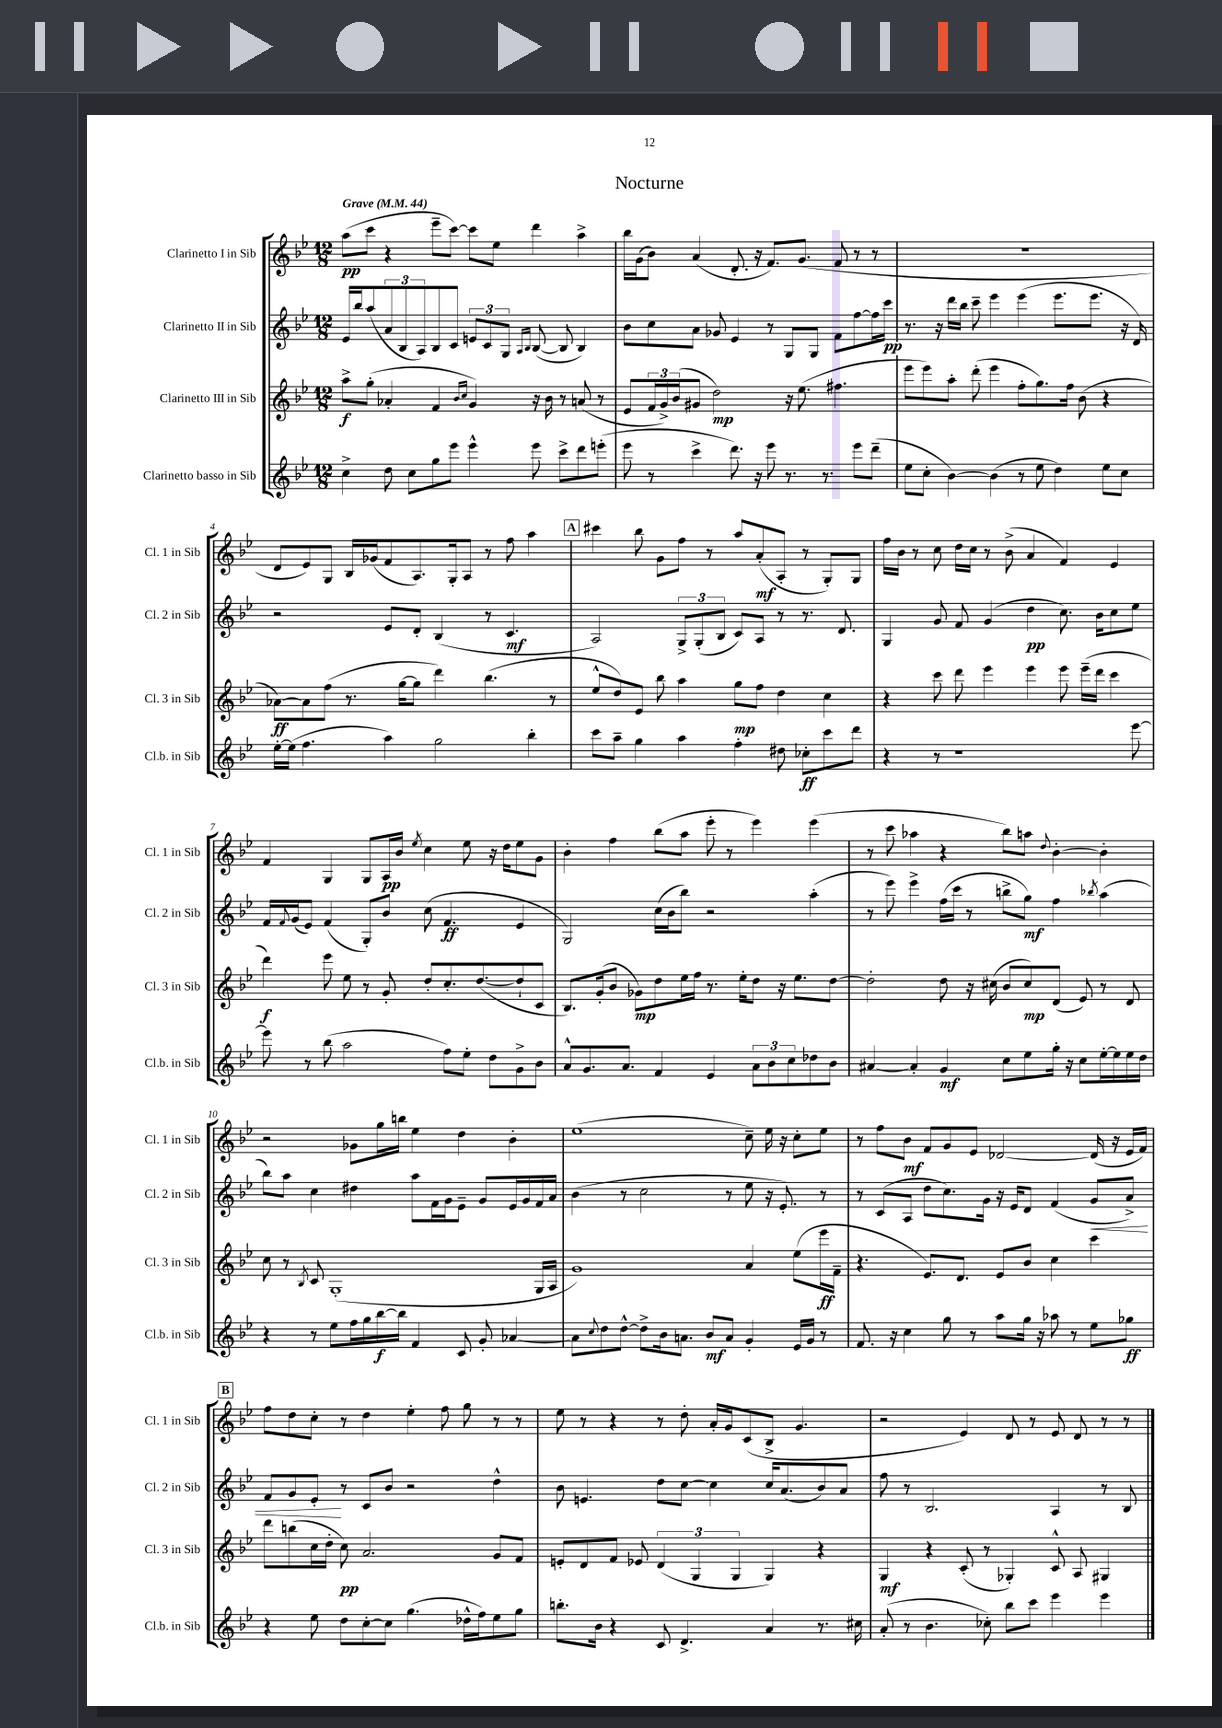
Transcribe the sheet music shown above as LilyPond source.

\header { title = "Nocturne" }
<<
\new StaffGroup <<
\new Staff = "s0" \with { instrumentName = "Clarinetto I in Sib" shortInstrumentName = "Cl. 1 in Sib" } {
    \clef treble \key bes \major \numericTimeSignature \time 12/8 \tempo "Grave" 4 = 44
    a''8\pp( c'''8 r4 ees'''8-- c'''8~) c'''8 ees''8 d'''4 a''4-> |
    bes''16 g'16( bes'8) a'4( d'8.-. r16 f'8.) g'8.( f'8 r8 r8 |
    R1. |
    d'8 ees'8) g8 bes16 ges'16( f'8 a8.) g16-. a8 r8 f''8 a''4 |
    \mark \markup { \box "A" } cis'''4 bes''8 g'8 f''8 r8 a''8 a'8-.\mf( a8-. r8 g8-.) g8 |
    f''16 bes'16 r8 c''8 d''16 c''16 r8 bes'8->( a'4 f'4) ees'4 |
    f'4 g4 g8 a16\pp bes'16 \acciaccatura { ees''8 } c''4 ees''8 r16 d''16 ees''8 g'8 |
    bes'4-. f''4 bes''8( a''8 ees'''8-. r8 ees'''4) ees'''4( |
    r8 c'''8 aes''4 r4 bes''8) a''8 \appoggiatura { d''8 } bes'4~-. bes'4-. |
    r2 ges'8 g''16 b''16 ees''4 d''4 bes'4-. |
    ees''1( c''8--) ees''16 r16 c''8-. ees''8 |
    r8 f''8 bes'8\mf f'8 g'8 ees'8 des'2~ des'16( r16 ees'16 f'16) |
    \mark \markup { \box "B" } f''8 d''8 c''8-. r8 d''4 ees''4-. f''8 g''8 r8 r8 |
    ees''8 r8 r4 r8 d''8-. a'16-. g'16 c'8( bes8-> g'4. |
    r2 ees'4) d'8 r8 ees'8 d'8 r8 r8 \bar "|." |
}
\new Staff = "s1" \with { instrumentName = "Clarinetto II in Sib" shortInstrumentName = "Cl. 2 in Sib" } {
    \clef treble \key bes \major \numericTimeSignature \time 12/8
    ees'16 bes''16 a''8( \tuplet 3/2 { a'8 bes8 a8) } bes8 c'8 \tuplet 3/2 { e'8 c'8 g8 } \grace { a16 bes16 } bes8~( bes8 bes4) |
    bes'8 c''8 a'8 ges'8 ees'4 r8 g8 g8 f'8 f''8~ f''16 c'''16\pp |
    r8. r16 d'''16 bes''16 c'''8-- ees'''4 ees'''4( ees'''8. ees'''8. r16 d'16) |
    r2 ees'8 d'8-. bes4( r8 c'4.\mf |
    \mark \markup { \box "A" } a2) \tuplet 3/2 { g8-> g8-.( bes8 } c'8) a8 r8 r8. d'8. |
    g4 g'8 f'8 g'4( d''4\pp c''8.) bes'16 c''8 ees''8 |
    f'16 \appoggiatura { f'8 } g'16( ees'8) f'4( g8-.) bes'8 c''8( f'4.\ff ees'4 |
    g2) c''16( bes'16 bes''8) r2 a''4-.( |
    r8 ees'''8) ees'''4-> f''16( c'''16 r8 b''8-> g''8\mf) f''4 \acciaccatura { bes''8 } a''4( |
    bes''8) a''8 c''4 dis''4 a''8 f'16 g'16 ees'8-- g'8 ees'16 g'16 f'16 a'16 |
    bes'4( r8 c''2 r8 ees''8 r16 ees'8.-.) r8 |
    r8 c'8( a8 d''8 c''8.) g'16 r16 ees'16 d'8 f'4( g'8\< a'8->) |
    \mark \markup { \box "B" } f'8 g'8 ees'8-.\! r8 c'8 bes'8 r2 d''4-^ |
    bes'8 e'4. d''8 c''8~ c''4 c''16 a'8.( bes'8) a'8 |
    f''8 r8 bes2. a4 r8 bes8 \bar "|." |
}
\new Staff = "s2" \with { instrumentName = "Clarinetto III in Sib" shortInstrumentName = "Cl. 3 in Sib" } {
    \clef treble \key bes \major \numericTimeSignature \time 12/8
    a''8->\f g''8-.( aes'4-. f'4 \grace { bes'16 c''16 } g'4) r16 bes'16 r8 a'8( r8 |
    ees'8 \tuplet 3/2 { f'16 g'16->) bes'16( } gis'8 d''2\mp) r16 ees''8.( fis''4. |
    ees'''8 ees'''8) a''8-. d'''8-.( ees'''4 f''8-. g''8.) f''16 bes'8( r4 |
    aes'8~\ff) aes'8 f''8( r8. g''16~ g''8 d'''4) bes''4.( r8 |
    \mark \markup { \box "A" } ees''8-^ d''8) ees'8 bes''8 a''4 g''8\mp f''8 d''4 c''4 |
    r4 c'''8 d'''8 ees'''4 ees'''4 ees'''8 ees'''16--( d'''16 c'''4 |
    d'''4\f) ees'''8 ees''8 r8 g'8-. d''8-. c''8.-. d''8.~( d''8-! c'8 |
    bes8.) g'16-.( bes'8 ges'8\mp) d''8 ees''16 f''16 r8. ees''16-. d''8 r16 ees''8. d''8~ |
    d''2-. d''8 r16 cis''16( bes'8 cis''8\mp) d'8( ees'8) r8 d'8 |
    c''8 r8 \acciaccatura { bes8 } c'8 g1-.( g16 a16 |
    g'1) a'4 ees''8( ees'''16\ff f'16-- |
    r4. ees'8.) d'8. ees'8 bes'8 c''4 c'''4 |
    \mark \markup { \box "B" } d'''8 b''8( c''16 d''16-. c''8\pp) a'2. g'8 f'8 |
    e'8-. d'8 f'8 ees'8 \tuplet 3/2 { d'4( g4 g4 } g4) r4 |
    g4\mf r4 c'8-.( r8 ges4-.) c'8-^ a8 gis4 \bar "|." |
}
\new Staff = "s3" \with { instrumentName = "Clarinetto basso in Sib" shortInstrumentName = "Cl.b. in Sib" } {
    \clef treble \key bes \major \numericTimeSignature \time 12/8
    c''4-> d''8 c''8 g''8 ees'''8 ees'''4-^ ees'''8 c'''8-> d'''8 e'''8-.( |
    ees'''8 r8 c'''4-> d'''8.) r16 ees'''8 r8. r8. ees'''8 d'''8--( |
    ees''8 c''8-. bes'4~) bes'4( r8 ees''8 d''4) ees''8 c''8 |
    ees''16~-. ees''16( f''4. a''4) g''2 bes''4-. |
    \mark \markup { \box "A" } c'''8 a''8-- g''4 a''4 f''4-. dis''8 ces''8-.\ff c'''8 d'''8 |
    r4 r8 r1 ees'''8~ |
    ees'''8 r8 bes''8( a''2 f''8) ees''8-. d''8 g'8-> bes'8 |
    a'8-^ g'8. a'8. f'4 ees'4 \tuplet 3/2 { a'8 bes'8 c''8 } des''8 bes'8 |
    ais'4~ ais'4-. g'4\mf c''8 ees''8 g''16-. r16 c''8 ees''16~-. ees''16 ees''16 d''16 |
    r4 r8 ees''8 f''16 g''16 bes''16~\f bes''16 f'4 c'8 g'8-. aes'4~ |
    aes'8 \appoggiatura { c''8 } d''8 d''8~-^ d''8-> bes'16 a'8. bes'8\mf a'8 g'4-. ees'16 g'16 r8 |
    f'8. r16 c''4 g''8 r8 a''8 g''16 r16 aes''8 r8 ees''8 ges''8\ff |
    \mark \markup { \box "B" } r4 ees''8 d''8 c''8~-. c''8 g''4.( des''16-^ f''16) ees''8 g''8 |
    b''8.-. bes'16 r4 c'8 d'4.-> a'4 r8. cis''16 |
    a'8-.( r8 bes'4. ces''8-.) bes''8 c'''8 ees'''4 ees'''4 \bar "|." |
}
>>
>>
